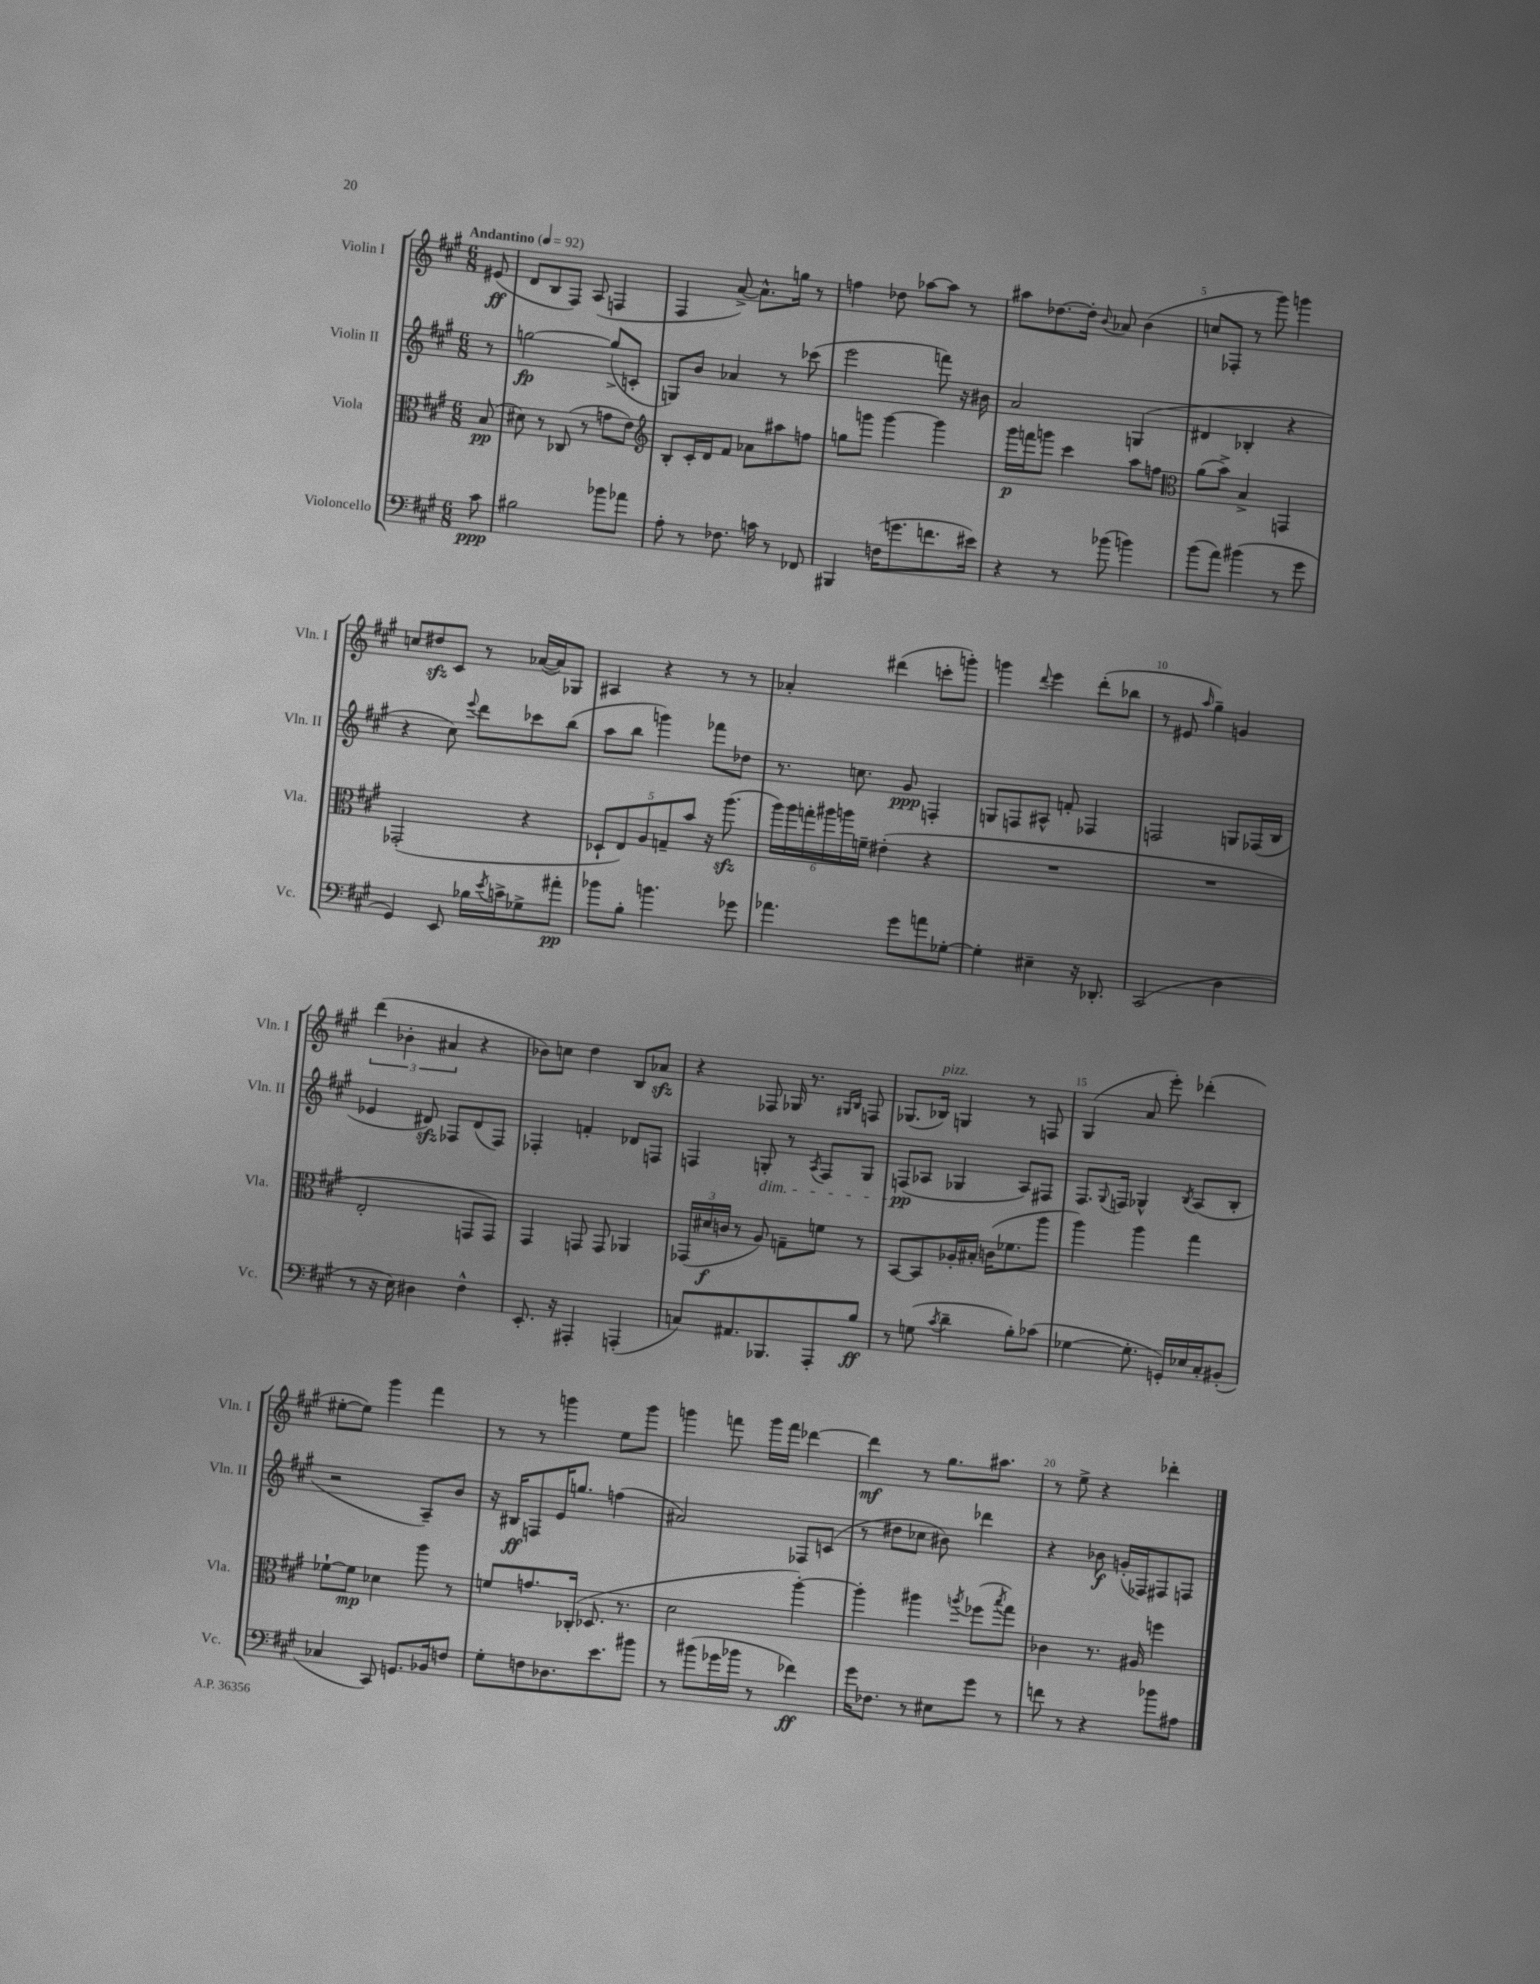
<<
\new StaffGroup <<
\new Staff = "s0" \with { instrumentName = "Violin I" shortInstrumentName = "Vln. I" } {
    \clef treble \key a \major \numericTimeSignature \time 6/8 \partial 8 \tempo "Andantino" 4 = 92
    eis'8\ff( |
    d'8 b8 fis8) a8( f4 |
    fis4 a'8~->) a'8.-^ g''16 r8 |
    f''4 des''8 aes''8~ aes''8 r8 |
    ais''8 des''8.~ des''16-. \appoggiatura { b'8 } aes'8 b'4( |
    c''8 fes8-. r8 gis'''8) g'''4 |
    c''8 dis''8\sfz cis'8 r8 aes'16~( aes'16) ges8 |
    ais4 r4 r8 r8 |
    aes'4-. dis'''4( c'''8-. g'''8-.) |
    g'''4 \appoggiatura { d'''8 } e'''4 d'''8-.( bes''8 |
    r8 eis'8 \grace { a''16 } gis''4--) g'4 |
    \tuplet 3/2 { d'''4( bes'4-. ais'4 } r4 |
    bes'8) c''8 d''4 b8 aes'8\sfz |
    r4 fes8 ges16 r8. \grace { gis16 b16 } f8 |
    ges8.( bes16^\markup { \italic "pizz." }) g4 r8 f8 |
    gis4( a'8 e'''8-.) des'''4-.( |
    eis''8~-. eis''8) gis'''4 fis'''4 |
    r8 r8 g'''4 e''8 g'''8 |
    g'''4 f'''8 g'''16 f'''16 des'''4~ |
    des'''4\mf r8 gis''8. ais''8. |
    r8 e''8-> r4 des'''4-. \bar "|." |
}
\new Staff = "s1" \with { instrumentName = "Violin II" shortInstrumentName = "Vln. II" } {
    \clef treble \key a \major \numericTimeSignature \time 6/8 \partial 8
    r8 |
    g''2~\fp g''8->( c'8-. |
    g8) b'8 aes'4 r8 ces'''8( |
    e'''2 f'''8) r16 bis'16 |
    a'2 g4( |
    dis'4 bes4-. r4 |
    r4 cis''8) \appoggiatura { e'''8 } d'''8 ces'''8 b''8( |
    a''8 b''8 g'''4) fes'''8 des''8 |
    r8. c''8. gis'8\ppp f4-. |
    g8 f8 ais8-^ f'8-. fes4 |
    f2 g8 fes16( b16 |
    ees'4 dis'8\sfz) fes8 dis'8( fes8) |
    fes4-. f'4-. des'8 f8 |
    f4 g8-.\dim r8 \acciaccatura { a8 } f8 g8 |
    f8\pp\!( aes8 ges4 aes8) fis8 |
    fis8. \appoggiatura { gis8 } f16 ges4-^ \acciaccatura { b8 } a8( b8-. |
    r2 a8--) b'8 |
    r16 bis16\ff f8 e'16 g''8. f''4( |
    ais'2) fes8 c'8( |
    r8 dis''8 ces''8 bis'8) des'''4 |
    r4 bes'8\f g'16-.( fes16) fis8 f8 \bar "|." |
}
\new Staff = "s2" \with { instrumentName = "Viola" shortInstrumentName = "Vla." } {
    \clef alto \key a \major \numericTimeSignature \time 6/8 \partial 8
    b8\pp( |
    dis'8) r8 ces8( r8 g'8 e'8) |
    \clef treble b8-. cis'16-. d'16 fis'8 aes'8 ais''8 f''8 |
    g''8 g'''8 g'''4~ g'''4 |
    gis'''16\p f'''16 g'''8 cis'''4 a''8 f''8 |
    \clef alto a'8( b'8->) b4-> g,4 |
    ges,2-.( r4 |
    \tuplet 5/4 { des8-! e8) a8 g8-- b'8 } r16 a''8.\sfz( |
    \tuplet 6/4 { a''16) a''16 g''16-. ais''16 a''16 f'16-- } eis'4-.( r4 |
    R2. |
    R2. |
    e2-. g,8 g,8) |
    gis,4 g,8 g,8 aes,4 |
    \tuplet 3/2 { ges,16( dis'16\f c'16 } r8 a8) g8-- f'8 r8 |
    b,8~ b,8 aes16-. bis16-. c'16( fes'8. a''8 |
    a''4) a''4 gis''4 |
    fes'8~-! fes'8\mp des'4 a''8 r8 |
    f'8 g'8. ces16-.( des8. r8. |
    d'2 a''4~-.) |
    a''4-. ais''4 \acciaccatura { a''8 } fes''8( \acciaccatura { b''8 } gis''8) |
    ces'4 r8. ais16 f''4 \bar "|." |
}
\new Staff = "s3" \with { instrumentName = "Violoncello" shortInstrumentName = "Vc." } {
    \clef bass \key a \major \numericTimeSignature \time 6/8 \partial 8
    cis'8\ppp |
    bis2 bes'8 aes'8 |
    a8-. r8 fes8. c'16 r8 fes,8 |
    bis,,4 f16( g'8. f'8. eis'16) |
    r4 r8 bes'8( b'4) |
    b'8( a'8) bis'4( r8 gis'8 |
    gis,4) e,8 bes16 \acciaccatura { e'8 } c'16-> ges8-> ais'8-.\pp |
    bes'8 b8-. b'4. ges'8 |
    aes'4. gis'8 a'8 ges8~-. |
    ges4-. eis4-- r16 des,8.-. |
    cis,2( d4 |
    r8 r16 e16) dis4 fis4-^ |
    e,8.-. r16 ais,,4-. a,,4-.( |
    c8) ais,8. bes,,8. a,,8-. b8\ff |
    r8 g8( \acciaccatura { cis'8 } d'4-- b8-.) ces'8( |
    ges4~ ges8.-. g,16-.) ees16 cis16-. bis,8-.( |
    ces4 cis,8) g,8. bes,16 f8 |
    gis8-. f8 des8. e'8. bis'8 |
    r8 bis'8( ges'16 bes'16 r8 fes'4\ff) |
    gis'16 fes8. r8 eis8 gis'8 r8 |
    f'8 r8 r4 bes'8 ais8 \bar "|." |
}
>>
>>
\layout { \context { \Score \override BarNumber.break-visibility = ##(#f #t #t) barNumberVisibility = #(every-nth-bar-number-visible 5) } }
